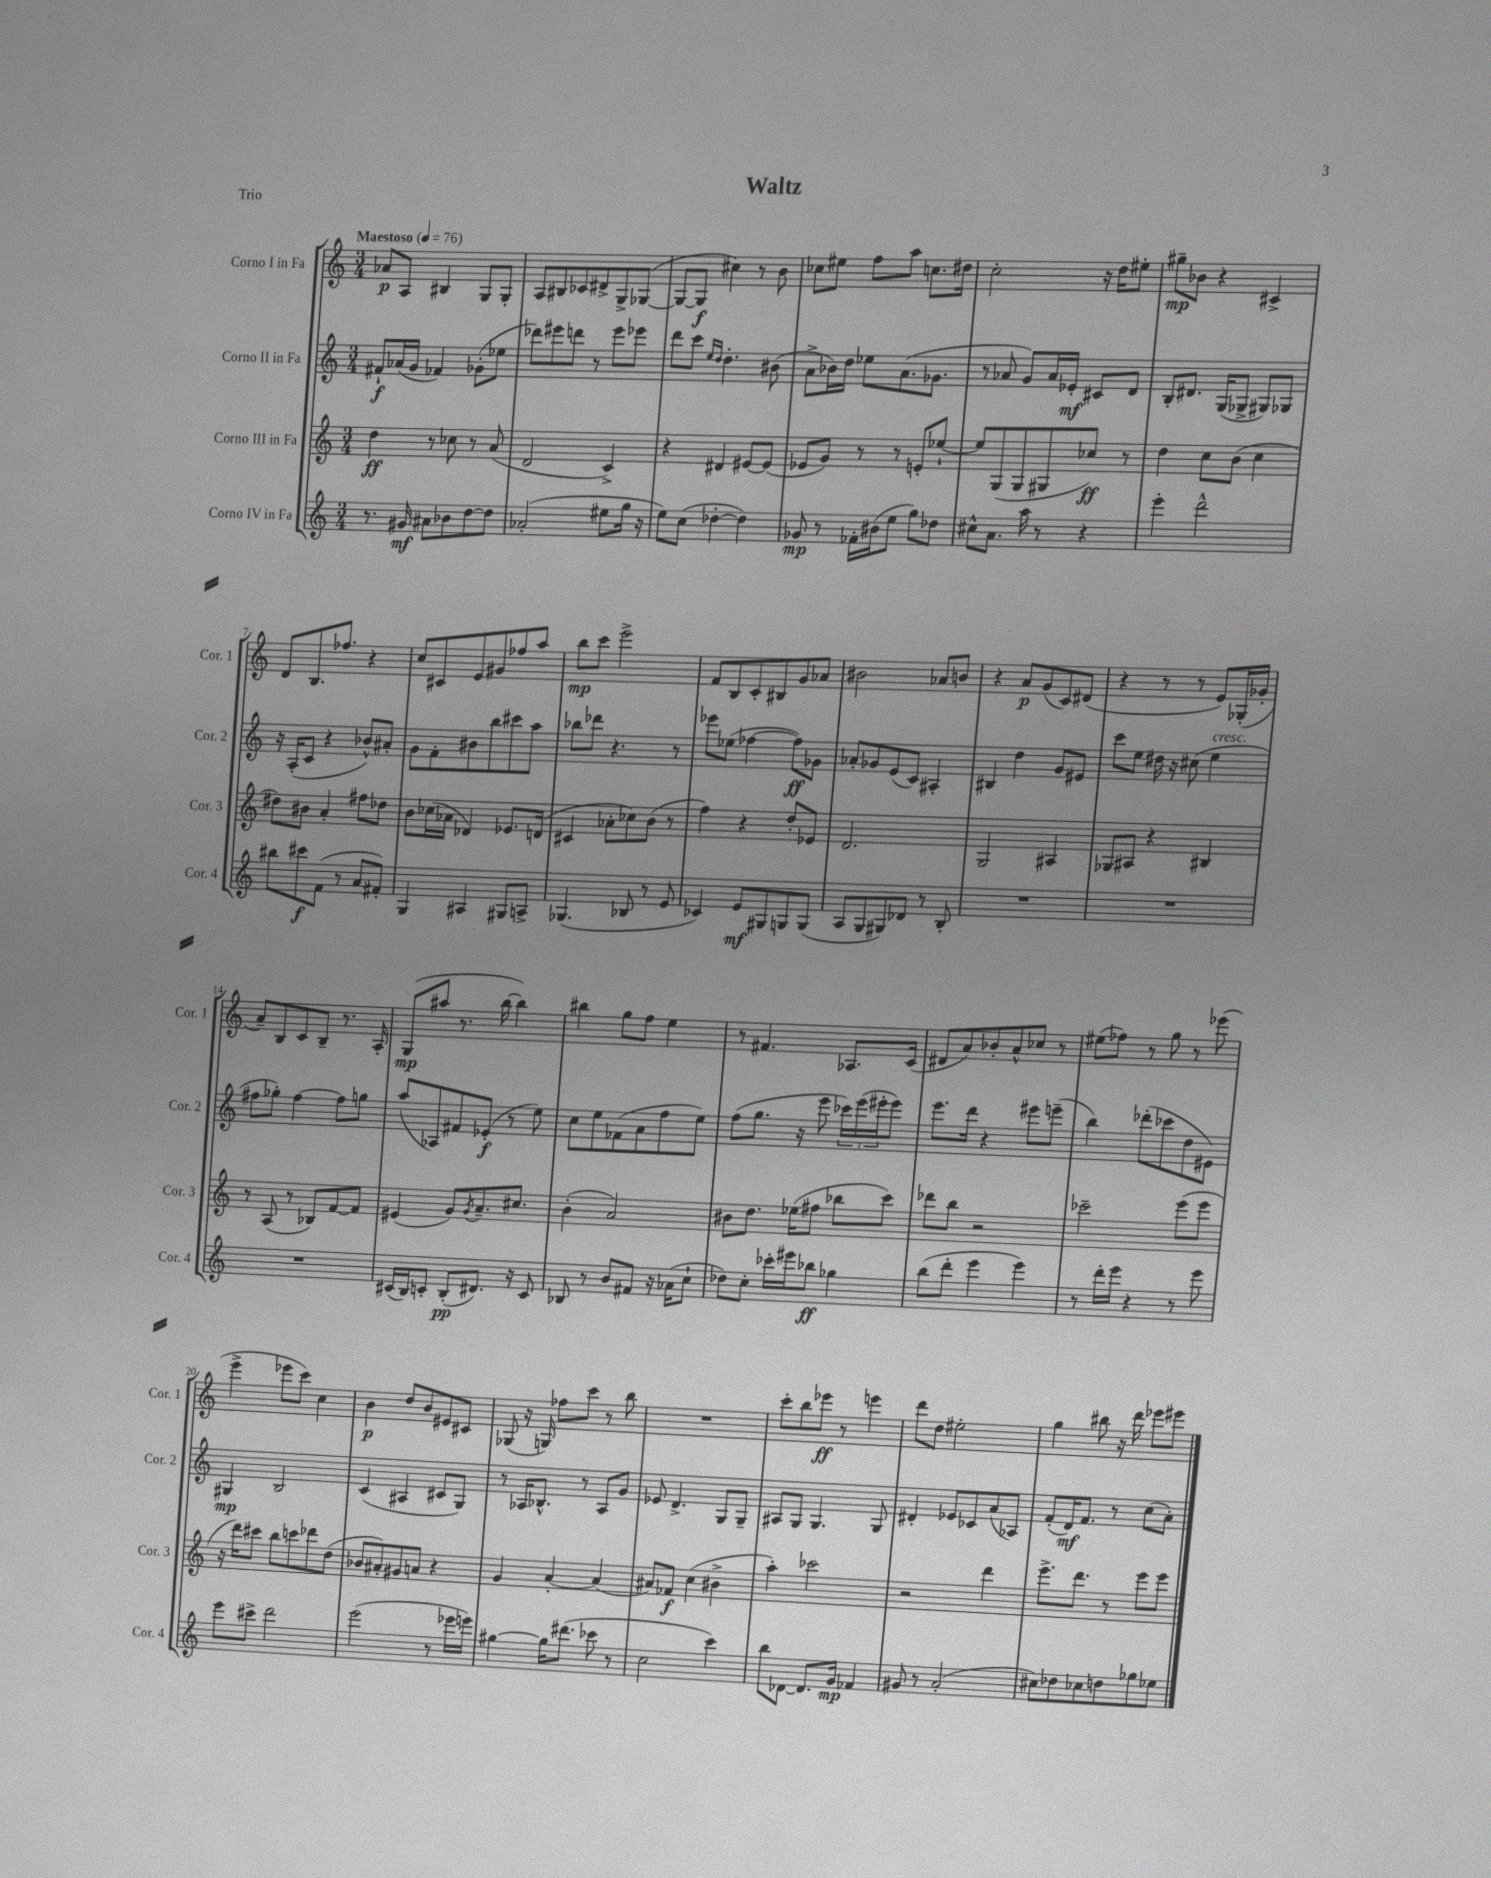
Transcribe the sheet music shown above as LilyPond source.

\header { title = "Waltz" piece = "Trio" }
<<
\new StaffGroup <<
\new Staff = "s0" \with { instrumentName = "Corno I in Fa" shortInstrumentName = "Cor. 1" } {
    \clef treble \key c \major \numericTimeSignature \time 3/4 \tempo "Maestoso" 4 = 76
    aes'8\p a8 bis4 g8 g8-. |
    a8 bis8 ces'8 dis'8-> g8-> ges8~( |
    ges8~ ges8\f cis''4) r8 b'8 |
    ces''8 eis''8 f''8 a''8 c''8. dis''16 |
    c''2-. r16 d''16 eis''8-. |
    gis''8--\mp bes'8 r4 cis'4-> |
    d'8 b8. fes''8. r4 |
    c''8 cis'8 e'8 gis'8 fes''8 a''8 |
    b''8\mp c'''8 e'''2-> |
    f'8 b8 c'8-. bis8 g'8 aes'8 |
    bis'2 aes'8 b'8 |
    r4 a'8\p g'8( c'8) dis'8( |
    r4 r8 r8 e'8) ges16-.( ges'16-. |
    a'8--) b8 c'8 b8-- r8. a16-. |
    g8\mp( ais''8 r8. b''16~ b''4) |
    bis''4 g''8 f''8 e''4 |
    r8 fis'4. aes8. c'16( |
    dis'8 a'8) bes'8-. a'8-^ ces''8 r8 |
    eis''8( fes''8) r8 g''8 r8 ees'''8( |
    e'''4-> ees'''8 c'''8) c''4 |
    b'4\p d''8 b'8 eis'8 cis'8 |
    ges8( r16 g16) fes''8 c'''8 r8 b''8 |
    R2. |
    c'''8-. b''8 ees'''8\ff r8 e'''4 |
    d'''8 d''8 eis''2-. |
    g''4 bis''8 r16 d'''16 ees'''8 eis'''8 \bar "|." |
}
\new Staff = "s1" \with { instrumentName = "Corno II in Fa" shortInstrumentName = "Cor. 2" } {
    \clef treble \key c \major \numericTimeSignature \time 3/4
    fis'8-!\f aes'16( g'16 fes'4) ges'8-.( ees''8 |
    des'''8) eis'''8 d'''8 r8 eis'''8 ees'''8 |
    d'''8 c'''8 \grace { e''16 d''16 } d''4.-. bis'8( |
    a'8-> bes'16) d''16 ees''8 a'8.( ges'8. |
    r8 aes'8 g'8) aes'16 ees'16-.\mf cis'8 d'8 |
    b8-. dis'8. g16( ges8-> gis8) ges8 |
    r16 a16-.( c'8 r4 bes'8-^) ais'8-. |
    g'8 f'8-. bis'8 b''8 cis'''8 a''8 |
    bes''8 des'''8 r4. r8 |
    ees'''8 ees''8( fes''4~ fes''8\ff) ges'8 |
    aes'8-. ges'8 e'8( c'8) ais4-. |
    bis4 d''4 g'8 eis'8 |
    c'''8 e''8 dis''16 r16 cis''8( e''4^\markup { \italic "cresc." } |
    fis''8 ges''8-.) fis''4~ fis''8 g''8 |
    a''8( aes8) fis'8 ees'8-.\f( r8 e''8) |
    c''8 e''8 fes'8( a'8 f''8 e''8) |
    f''8( g''8. r16 e'''8 \tuplet 3/2 { ces'''16) e'''16( eis'''16-. } eis'''8) |
    e'''8. d'''16 r4 eis'''8 e'''8--( |
    b''4) des'''8-.( ces'''8 d''8 eis'8) |
    gis4\mp b2 |
    c'4( ais4 cis'8 g8) |
    r8 aes16 bes8.-^ r8 aes8 g'8 |
    ees'8 d'4.-> g8 g8-- |
    ais8 g8 g4. g8 |
    dis'4-. ees'8 ces'8 a'8( aes8) |
    f'8-.( d'16\mf) f'8. r8 c''8( a'8-.) \bar "|." |
}
\new Staff = "s2" \with { instrumentName = "Corno III in Fa" shortInstrumentName = "Cor. 3" } {
    \clef treble \key c \major \numericTimeSignature \time 3/4
    d''4\ff r8 ces''8 r8 a'8( |
    d'2 c'4->) |
    r4 dis'4 eis'8~ eis'8( |
    ees'8 g'8) r8 r8 e'8-. ees''8~-! |
    ees''8 g8( g8 gis8 ces''8\ff) r8 |
    d''4 c''8 b'8( c''4 |
    dis''8) bis'8 a'4-. fis''8 des''8 |
    b'8 ces''16( aes'16 des'4) ees'8. d'16( |
    cis'4 aes'8-. ces''8) b'8( r8 |
    f''4) r4 d''8-. ees'8 |
    d'2. |
    g2 ais4 |
    ges8 ais8 r4 bis4 |
    r8 a8( r8 bes8) f'8~ f'8 |
    eis'4( g'8) \acciaccatura { g'8 } a'8.-- cis''8. |
    b'4-.( a'2) |
    bis'8 d''8. ees''16( fis''8 bes''8 c'''8) |
    des'''8 b''8 r2 |
    ces'''2-- e'''8( e'''8 |
    r16 d'''16) cis'''8 b''8 c'''8 des'''8 d''8( |
    bes'8 ais'8-.) gis'8 a'8 r4 |
    g'4 a'4~-. a'4( |
    ais'8) fes'8\f c''4( bis'4-> |
    a''4-.) ces'''2 |
    r2 d'''4 |
    e'''8.-> d'''8. r8 e'''8 e'''8 \bar "|." |
}
\new Staff = "s3" \with { instrumentName = "Corno IV in Fa" shortInstrumentName = "Cor. 4" } {
    \clef treble \key c \major \numericTimeSignature \time 3/4
    r8. gis'16\mf ais'8 bes'8 d''8~ d''8 |
    aes'2-.( eis''8 g''16 r16 |
    e''8) c''8( des''4~-. des''4) |
    ges'8\mp r8 fes'16-. bis'16( e''8 g''8) des''8 |
    cis''8-^ a'8. a''16 r8 r4 |
    e'''4-. d'''2-^ |
    bis''8 cis'''8\f f'8( r8 a'8 fis'8-.) |
    g4 ais4 gis8 a8-> |
    ges4.( bes8 r8 e'8 |
    ces'4) e'8\mf gis8 g8 g8( |
    a8 g8 gis8) des'8 r8 b8-. |
    R2. |
    R2. |
    R2. |
    cis'16( b16) c'8-. b8-.\pp( dis'8.) r16 c'8 |
    bes8 r8 b'8 fis'8 r16 aes'16( c''8-! |
    des''8) c''8-. ces'''16-. eis'''16 bes''8\ff ges''4 |
    b''8( d'''8-. e'''4 e'''4) |
    r8 d'''16-. e'''16 r4 r8 e'''8 |
    e'''8 cis'''8-> d'''2 |
    e'''2( r8 ees'''16 e'''16) |
    gis''4~ gis''16 dis'''8.( ces'''8 r8 |
    c''2 c'''4) |
    b''8 des'8~ des'8. g'16\mp fes'4 |
    gis'8 r8 a'2-.( |
    cis''8) des''8 ces''8 d''8 ges''8 ees''8 \bar "|." |
}
>>
>>
